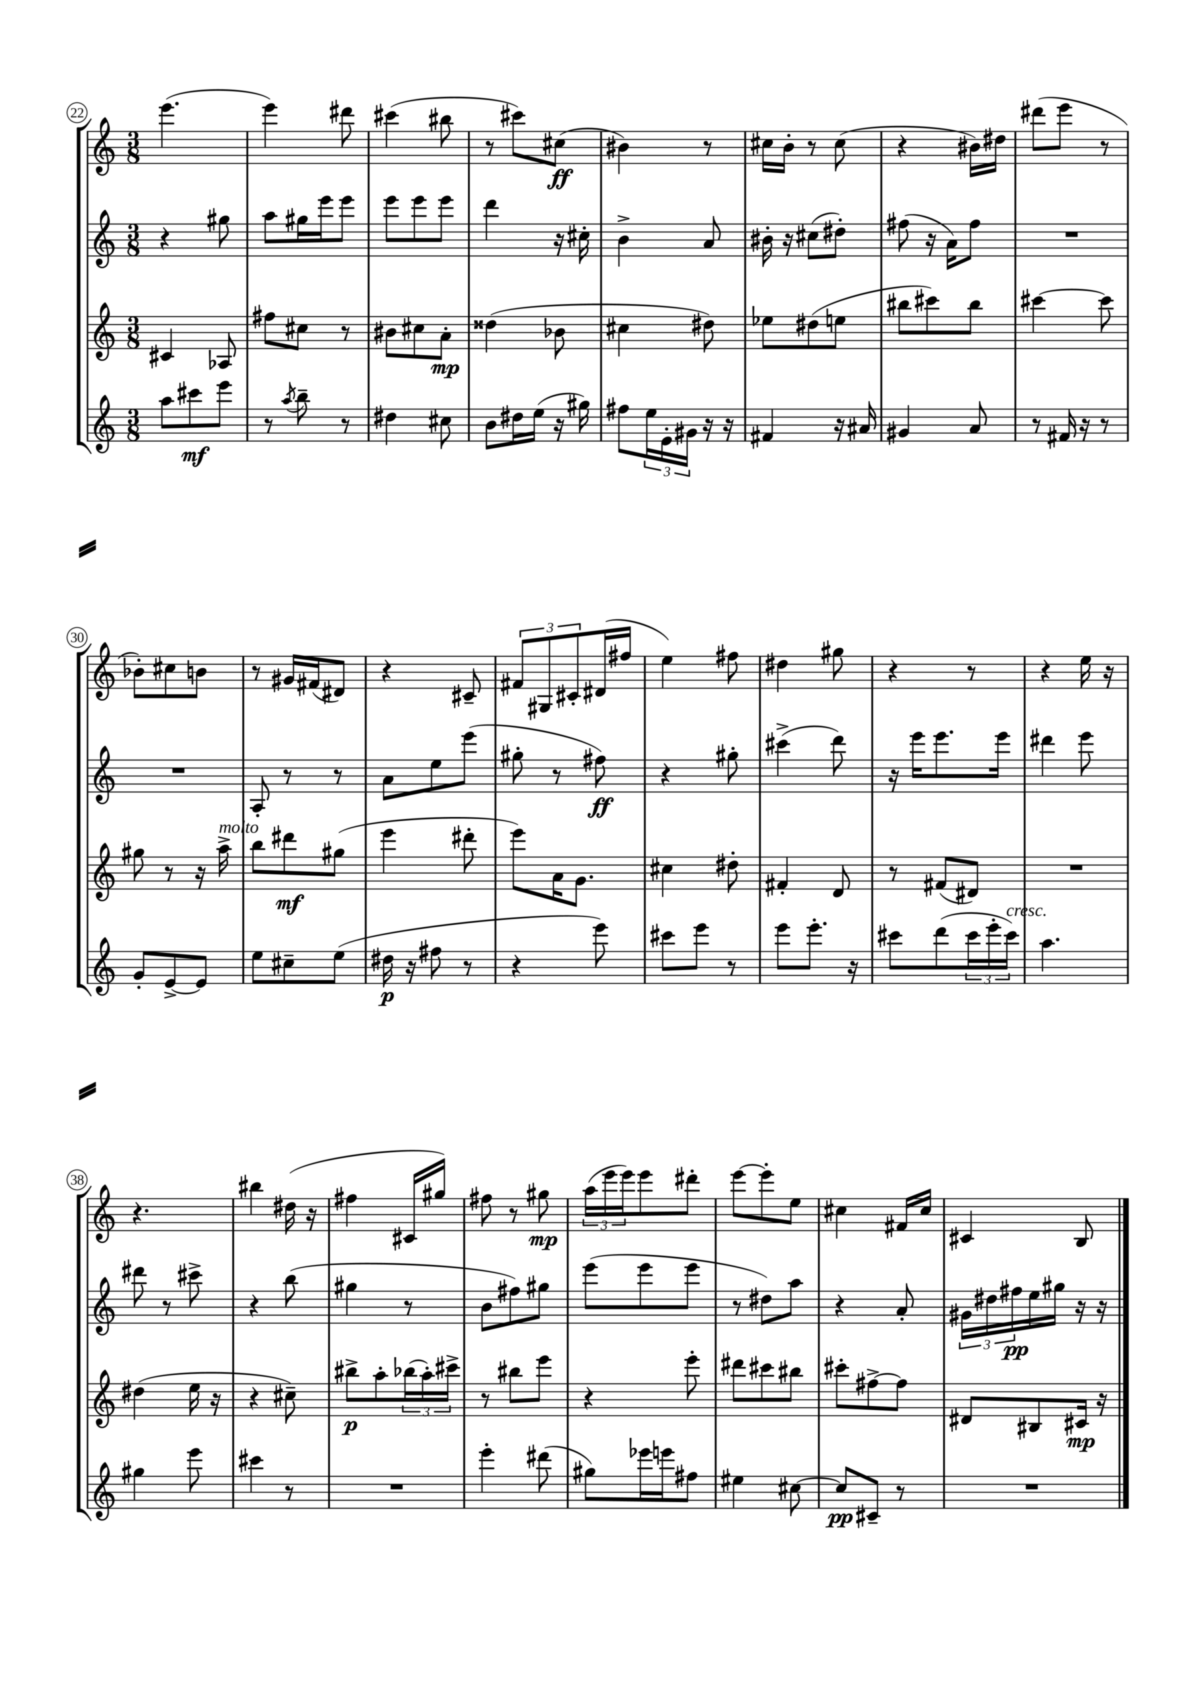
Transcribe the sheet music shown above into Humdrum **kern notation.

**kern	**dynam	**kern	**dynam	**kern	**dynam	**kern	**dynam
*part4	*part4	*part3	*part3	*part2	*part2	*part1	*part1
*staff4	*staff4	*staff3	*staff3	*staff2	*staff2	*staff1	*staff1
*clefG2	*	*clefG2	*	*clefG2	*	*clefG2	*
*k[]	*	*k[]	*	*k[]	*	*k[]	*
*M3/8	*	*M3/8	*	*M3/8	*	*M3/8	*
=22	=22	=22	=22	=22	=22	=22	=22
8aa\L	.	4c#X/	.	4r	.	(4.eee\	.
8ccc#X\	mf	.	.	.	.	.	.
8eee\J	.	8A-X/	.	8gg#X\	.	.	.
=23	=23	=23	=23	=23	=23	=23	=23
8r	.	8ff#X\L	.	8aa\L	.	4eee\)	.
8qaa/	.	.	.	.	.	.	.
8bb~\	.	8cc#X\J	.	16gg#X\L	.	.	.
.	.	.	.	16eee\J	.	.	.
8r	.	8r	.	8eee\J	.	8ddd#X\	.
=24	=24	=24	=24	=24	=24	=24	=24
4dd#X\	.	8b#X\L	.	8eee\L	.	(4ccc#X\	.
.	.	8cc#X\	.	8eee\	.	.	.
8cc#X\	.	8a'\J	mp	8eee\J	.	8bb#X\	.
=25	=25	=25	=25	=25	=25	=25	=25
8b\L	.	(4dd##X\	.	4ddd\	.	8r	.
16dd#X\L	.	.	.	.	.	8ccc#X\L)	.
(16ee\JJ	.	.	.	.	.	.	.
16r	.	8b-X\	.	16r	.	(8cc#X\J	ff
16gg#X\)	.	.	.	16cc#X'\	.	.	.
=26	=26	=26	=26	=26	=26	=26	=26
8ff#X\L	.	4cc#X\	.	4b^\	.	4b#X\)	.
24ee\L	.	.	.	.	.	.	.
24e'\	.	.	.	.	.	.	.
24g#X\JJ	.	.	.	.	.	.	.
16r	.	8dd#X\)	.	8a/	.	8r	.
16r	.	.	.	.	.	.	.
=27	=27	=27	=27	=27	=27	=27	=27
4f#X/	.	8ee-X\L	.	16b#X'\	.	16cc#X\LL	.
.	.	.	.	16r	.	16b'\JJ	.
.	.	(8dd#X\	.	(8cc#X\L	.	8r	.
16r	.	8een\J	.	8dd#X'\J)	.	(8cc#\	.
16a#X/	.	.	.	.	.	.	.
=28	=28	=28	=28	=28	=28	=28	=28
4g#X/	.	8bb#X\L	.	(8ff#X\	.	4r	.
.	.	8ccc#X\)	.	16r	.	.	.
.	.	.	.	16a\KL)	.	.	.
8a/	.	8bb#\J	.	8ff#\J	.	16b#X\LL)	.
.	.	.	.	.	.	16dd#X\JJ	.
=29	=29	=29	=29	=29	=29	=29	=29
8r	.	[4ccc#X\	.	4.r	.	(8ddd#X\L	.
16f#X/	.	.	.	.	.	8eee\J	.
16r	.	.	.	.	.	.	.
8r	.	8ccc#\]	.	.	.	8r	.
!!LO:LB:g=z
=30	=30	=30	=30	=30	=30	=30	=30
8g'/L	.	8gg#X\	.	4.r	.	8b-X'\L)	.
[8e^/	.	8r	.	.	.	8cc#X\	.
8e/J]	.	16r	.	.	.	8bn\J	.
!	!	!LO:TX:a:i:t=molto	!	!	!	!	!
.	.	16aa^\	.	.	.	.	.
=31	=31	=31	=31	=31	=31	=31	=31
8ee\L	.	8bb\L	.	8A'/	.	8r	.
8cc#X~\	.	8ddd#X\	mf	8r	.	16g#X/LL	.
.	.	.	.	.	.	(16f#X/J	.
(8ee\J	.	(8gg#X\J	.	8r	.	8d#X/J)	.
=32	=32	=32	=32	=32	=32	=32	=32
16dd#X\	p	4eee\	.	8a\L	.	4r	.
16r	.	.	.	.	.	.	.
8ff#X\	.	.	.	8ee\	.	.	.
8r	.	8ddd#X'\	.	(8eee\J	.	8c#X~/	.
=33	=33	=33	=33	=33	=33	=33	=33
4r	.	8eee\L)	.	8gg#X'\	.	12f#X/L	.
.	.	.	.	.	.	12G#X/	.
.	.	16a\K	.	8r	.	.	.
.	.	.	.	.	.	12c#X'/	.
.	.	8.g\J	.	.	.	.	.
8eee\)	.	.	.	8ff#X\)	ff	(16d#X/L	.
.	.	.	.	.	.	16ff#X/JJ	.
=34	=34	=34	=34	=34	=34	=34	=34
8ccc#X\L	.	4cc#X\	.	4r	.	4ee\)	.
8eee\J	.	.	.	.	.	.	.
8r	.	8dd#X'\	.	8gg#X'\	.	8ff#X\	.
=35	=35	=35	=35	=35	=35	=35	=35
8eee\L	.	4f#X'/	.	(4ccc#X^\	.	4dd#X\	.
8.eee'\J	.	.	.	.	.	.	.
.	.	8d/	.	8ddd\)	.	8gg#X\	.
16r	.	.	.	.	.	.	.
=36	=36	=36	=36	=36	=36	=36	=36
8ccc#X\L	.	8r	.	16r	.	4r	.
.	.	.	.	16eee\KL	.	.	.
(8ddd\	.	(8f#X/L	.	8.eee\	.	.	.
24ccc#\L	.	8d#X/J)	.	.	.	8r	.
24eee'\	.	.	.	.	.	.	.
.	.	.	.	16eee\Jk	.	.	.
!LO:TX:a:i:t=cresc.	!	!	!	!	!	!	!
24ccc#\JJ)	.	.	.	.	.	.	.
=37	=37	=37	=37	=37	=37	=37	=37
4.aa\	.	4.r	.	4ddd#X\	.	4r	.
.	.	.	.	8eee\	.	16ee\	.
.	.	.	.	.	.	16r	.
!!LO:LB:g=z
=38	=38	=38	=38	=38	=38	=38	=38
4gg#X\	.	(4dd#X\	.	8ddd#X\	.	4.r	.
.	.	.	.	8r	.	.	.
8eee\	.	16ee\	.	8ccc#X^\	.	.	.
.	.	16r	.	.	.	.	.
=39	=39	=39	=39	=39	=39	=39	=39
4ccc#X\	.	4r	.	4r	.	4bb#X\	.
8r	.	8cc#X~\)	.	(8bb\	.	(16dd#X\	.
.	.	.	.	.	.	16r	.
=40	=40	=40	=40	=40	=40	=40	=40
4.r	.	8bb#X^\L	p	4gg#X\	.	4ff#X\	.
.	.	8aa'\	.	.	.	.	.
.	.	(24bb-X\L	.	8r	.	16c#X/LL	.
.	.	24aa'\)	.	.	.	.	.
.	.	.	.	.	.	16gg#X/JJ)	.
.	.	24ccc#X^\JJ	.	.	.	.	.
=41	=41	=41	=41	=41	=41	=41	=41
4eee'\	.	8r	.	8b\L	.	8ff#X\	.
.	.	8bb#X\L	.	8ff#X\)	.	8r	.
(8ddd#X\	.	8eee\J	.	8gg#X\J	.	8gg#X\	mp
=42	=42	=42	=42	=42	=42	=42	=42
8gg#X\L)	.	4r	.	(8eee\L	.	(24aa\LL	.
.	.	.	.	.	.	24eee\	.
.	.	.	.	.	.	24eee\J)	.
16eee-X\L	.	.	.	8eee\	.	8eee\	.
16eeen\J	.	.	.	.	.	.	.
8ff#X\J	.	8eee'\	.	8eee\J	.	8ddd#X'\J	.
=43	=43	=43	=43	=43	=43	=43	=43
4ee#X\	.	8ddd#X\L	.	8r	.	[8eee\L	.
.	.	8ccc#X\	.	8dd#X\L)	.	8eee'\]	.
[8cc#X\	.	8bb#X\J	.	8aa\J	.	8ee\J	.
=44	=44	=44	=44	=44	=44	=44	=44
8cc#/L]	pp	8ccc#X'\L	.	4r	.	4cc#X\	.
8c#X~/J	.	[8ff#X^\	.	.	.	.	.
8r	.	8ff#\J]	.	8a'/	.	16f#X/LL	.
.	.	.	.	.	.	16cc#/JJ	.
=45	=45	=45	=45	=45	=45	=45	=45
4.r	.	8d#X/L	.	24g#X\LL	.	4c#X/	.
.	.	.	.	24dd#X\	.	.	.
.	.	.	.	24ff#X\	pp	.	.
.	.	8B#X/	.	16ee\	.	.	.
.	.	.	.	16gg#X\JJ	.	.	.
.	.	16c#X/Jk	mp	16r	.	8B/	.
.	.	16r	.	16r	.	.	.
==	==	==	==	==	==	==	==
*-	*-	*-	*-	*-	*-	*-	*-
